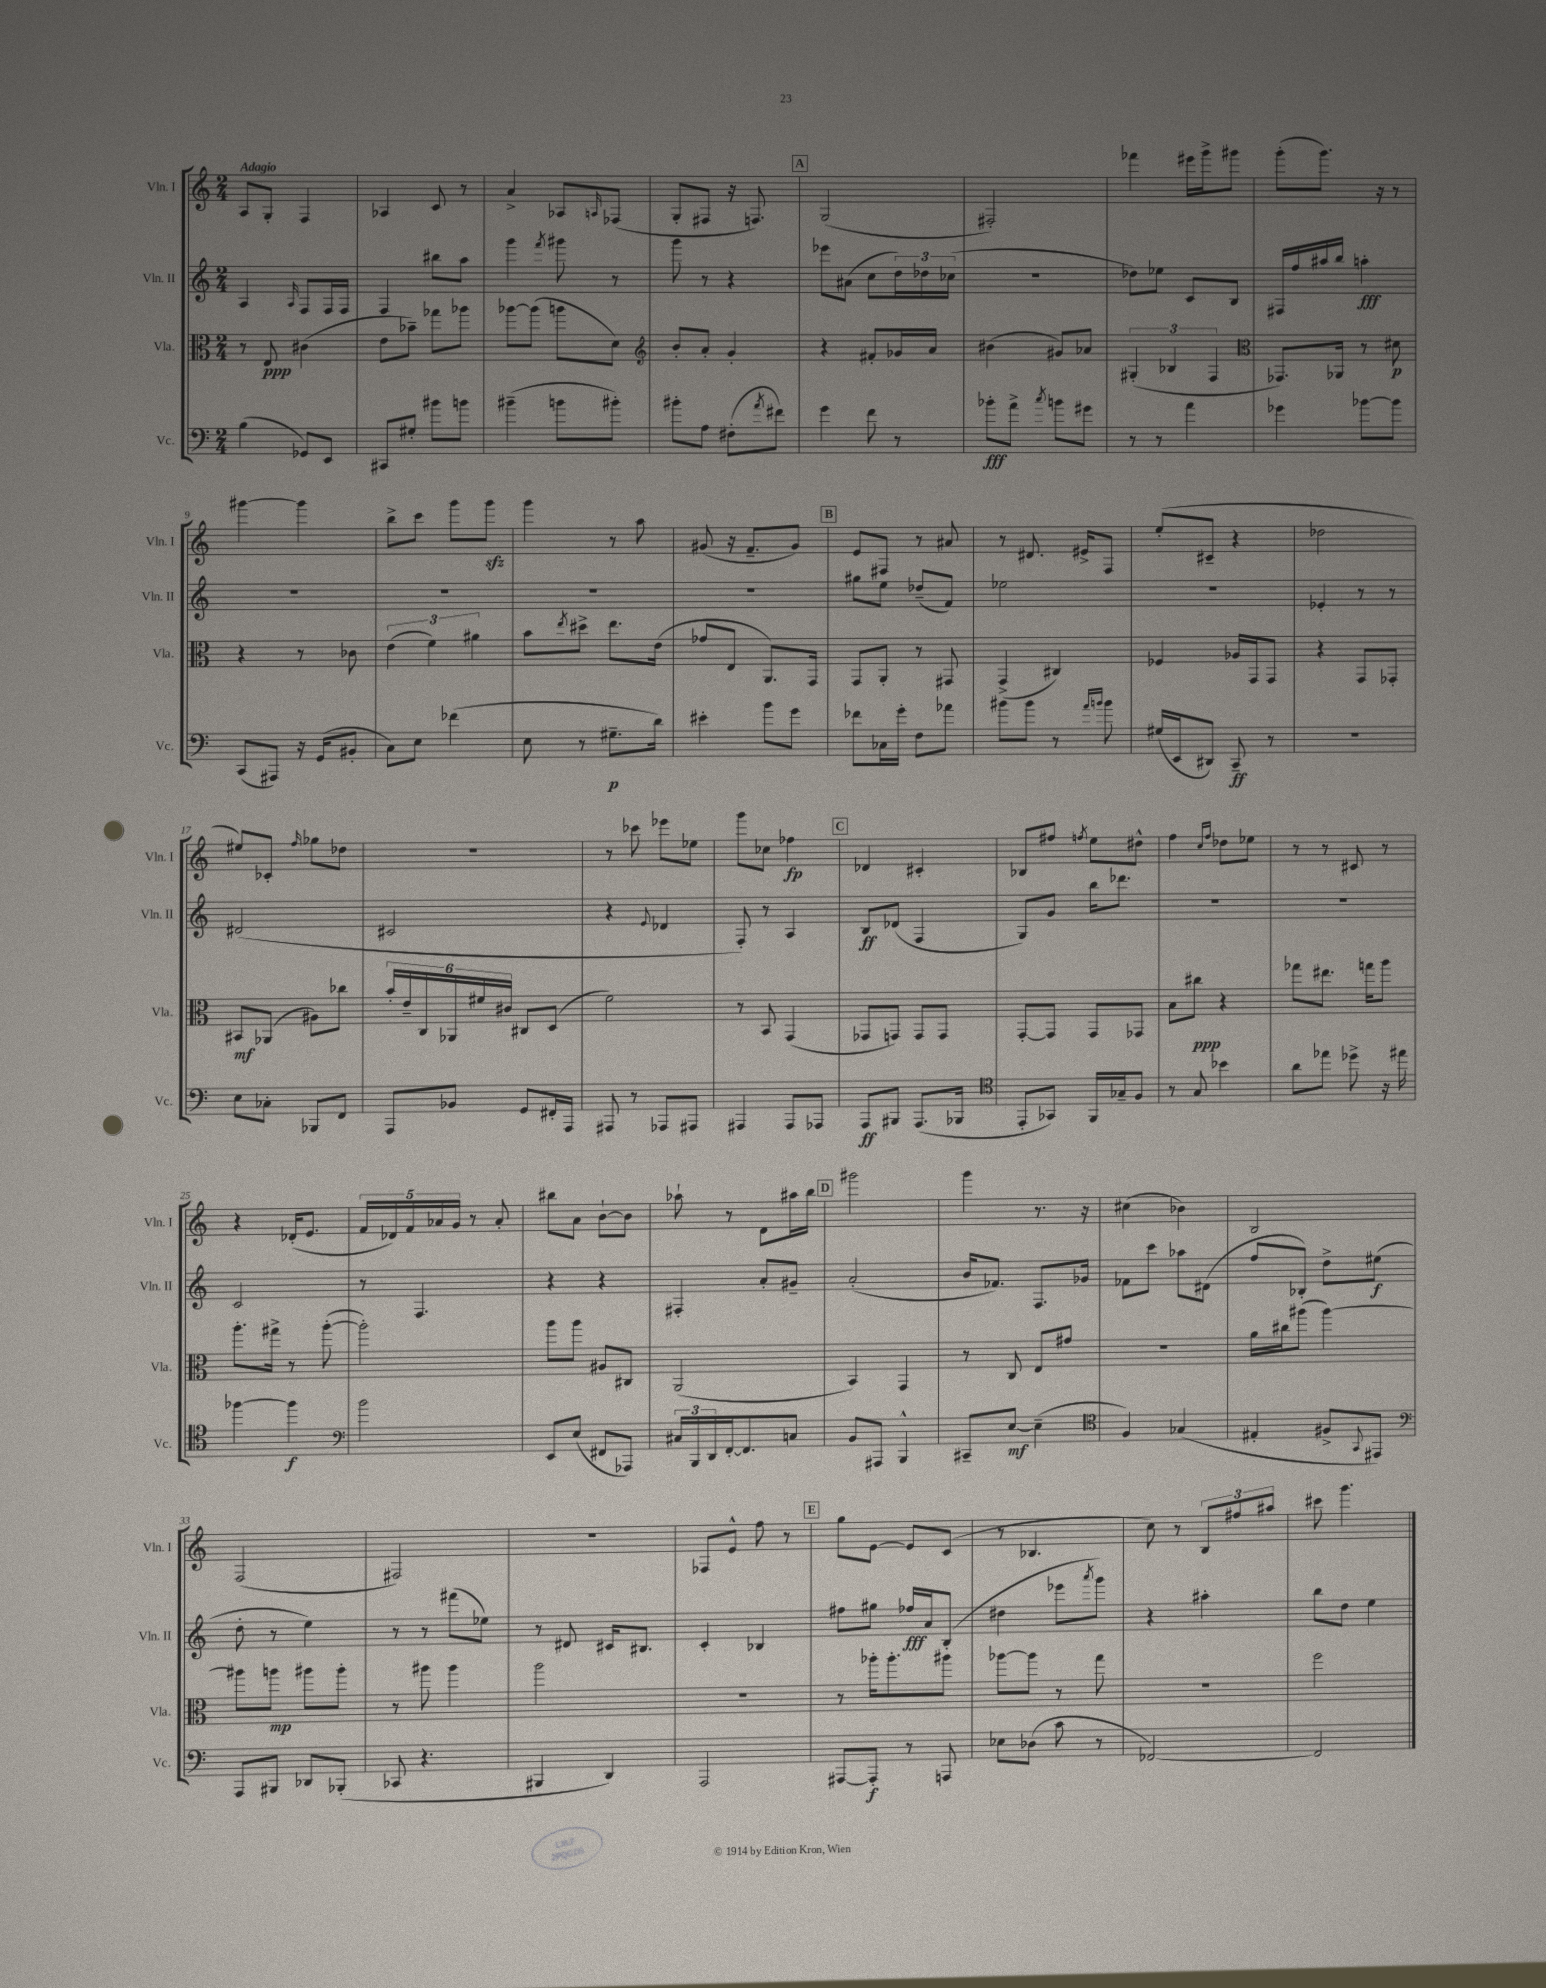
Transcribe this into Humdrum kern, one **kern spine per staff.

**kern	**kern	**kern	**kern
*staff4	*staff3	*staff2	*staff1
*clefF4	*clefC3	*clefG2	*clefG2
*k[]	*k[]	*k[]	*k[]
*M2/4	*M2/4	*M2/4	*M2/4
(4B	8r	4A	8A
.	8E	.	8G'
.	.	16qqA	.
8GG-)	(4c#	8F	4F
8EE	.	16F	.
.	.	16F	.
=	=	=	=
8CC#	8e	4F	4A-
8G#'	8b-~)	.	.
8b#	8gg-	8bb#	8c
8b	8aa-	8aa	8r
=	=	=	=
(4b#~	[8aa-	4ggg	4a^
.	(8aa-]	.	.
.	.	8qfff	.
8b	8aa	8ggg#	8A-
.	.	.	16qqA
8b#')	8d)	8r	(8F-
=	=	=	=
*	*clefG2	*	*
8b#'	8b'	8ggg	8G'
8A	8a'	8r	8F#
(8F#'	4g'	4r	16r
.	.	.	8.F)
8qa	.	.	.
8f#)	.	.	.
=	=	=	=
4g	4r	8eee-	(2G
.	.	(8a#	.
8f	8f#'	8cc	.
8r	16g-	24dd)	.
.	.	24dd-	.
.	16a	.	.
.	.	(24cc-	.
=	=	=	=
8b-'	(4b#	2r	2F#')
8a^	.	.	.
8qcc	.	.	.
8b	8g#)	.	.
8g#	8a-	.	.
=	=	=	=
8r	(6G#'	8dd-)	4fff-
8r	.	8ee-	.
.	6B-	.	.
4a	.	8c	16eee#
.	.	.	16ggg^
.	6F	.	.
.	.	8B	8ggg#
=	=	=	=
*	*clefC3	*	*
4g-	8.GG-)	16F#	(8ggg'
.	.	16ff	.
.	.	16aa#	8.ggg)
.	16AA-	16bb	.
[8b-	8r	4aa'	.
.	.	.	16r
8b-]	8d#	.	8r
=	=	=	=
(8CC	4r	2r	[4ggg#
8AAA#)	.	.	.
16r	8r	.	4ggg#]
(16GG	.	.	.
8BB#'	8c-	.	.
=	=	=	=
8C)	(6e	2r	8bb^
8E	.	.	8ccc
.	6f)	.	.
(4f-	.	.	8ggg
.	6a#	.	.
.	.	.	8ggg
=	=	=	=
8E	8b	2r	4ggg
.	8qee	.	.
8r	8dd#^	.	.
8.G#~	8.ee	.	8r
.	.	.	8aa
16d)	(16e	.	.
=	=	=	=
4e#'	8g-	2r	(8g#
.	8E	.	16r
.	.	.	8.f~
8b	8.AA)	.	.
8g	.	.	8g#)
.	16GG	.	.
=	=	=	=
8f-	8GG	8gg#	8e
16C-	8AA'	8ee	8F#
16g'	.	.	.
8F	8r	(8dd-~	8r
8a-	8GG#	8f)	8a#
=	=	=	=
8b#	(4GG^	2ee-	8r
8b#	.	.	8.d#
8r	4C#)	.	.
.	.	.	16e#^
16qqa	.	.	.
16qqb	.	.	.
8b	.	.	8F
=	=	=	=
(16G#	4F-	2r	(8ee'
16EE	.	.	.
8DD#)	.	.	8c#~
8CC~	16A-	.	4r
.	16GG	.	.
8r	8GG	.	.
=	=	=	=
2r	4r	4e-'	2dd-
.	8GG	8r	.
.	8GG-'	8r	.
=	=	=	=
8E	8BB#	(2d#	8ee#)
8C-'	(8AA-	.	8c-'
.	.	.	16qqff
8BBB-	8A#)	.	8gg-
8FF	8cc-	.	8dd-
=	=	=	=
8AAA	24b'	2c#	2r
.	24e~	.	.
.	24C	.	.
8BB-	24AA-	.	.
.	24f#	.	.
.	24c#	.	.
8GG	8C#	.	.
16FF#'	(8D	.	.
16AAA	.	.	.
=	=	=	=
8AAA#	2f)	4r	8r
8r	.	.	8ccc-
.	.	8qqe	.
8AAA-	.	4d-	8eee-
8AAA#	.	.	8ee-
=	=	=	=
4AAA#	8r	8F')	8ggg
.	8BB	8r	8cc-
8AAA#	(4GG	4A	4ff-
8AAA-	.	.	.
=	=	=	=
8AAA	8GG-	8B	4d-
8BBB#	8GG)	(8d-	.
(8.AAA	8GG	4F	4c#'
.	8GG	.	.
16BBB-	.	.	.
=	=	=	=
*clefC4	*	*	*
8EE'	[8GG'	8G)	8B-
8GG-)	8GG]	8g	8ff#
.	.	.	8qff
16FF	8GG	16bb	8ee
16G-~	.	8.ddd-	.
8F	8GG-	.	8dd#^^
=	=	=	=
8r	8B	2r	4ff
8G	8cc#	.	.
.	.	.	16qqcc
.	.	.	16qqff
4b-	4r	.	8dd-
.	.	.	8ee-
=	=	=	=
8a	8gg-	2r	8r
8ee-	8.ee#	.	8r
8dd-^	.	.	8c#
.	16gg	.	.
16r	8aa	.	8r
16ee#	.	.	.
=	=	=	=
[4ff-	8.aa'	2c	4r
.	16gg#^	.	.
4ff-]	8r	.	(16d-'
.	.	.	8.e
.	([8aa'	.	.
=	=	=	=
*clefF4	*	*	*
2b	2aa'])	8r	20f
.	.	.	20d-)
.	.	.	20f
.	.	4.F	.
.	.	.	20a-
.	.	.	20g
.	.	.	8r
.	.	.	8a-'
=	=	=	=
8EE	8aa	4r	8bb#
(8E	8aa	.	8a
8FF#	8A#	4r	[8b`
8AAA-)	8C#	.	8b]
=	=	=	=
24C#	(2AA	4F#'	8aa-`
24BBB	.	.	.
24DD	.	.	.
[16FF'	.	.	8r
8.FF]	.	.	.
.	.	8a'	8d
8C	.	8g#~	16aa#
.	.	.	16bb
=	=	=	=
8BB	4BB)	(2a'	2ggg#
8AAA#	.	.	.
4BBB^^	4GG	.	.
=	=	=	=
8CC#~	8r	16b	4ggg
.	.	8.f-)	.
[8E	8C	.	.
(4E~]	8E	8.F	8.r
.	8g#	.	.
.	.	16g-	16r
=	=	=	=
*clefC4	*	*	*
4F)	2r	8f-	(4cc#
.	.	8ccc	.
(4G-	.	8aa-	4b-)
.	.	(8d#	.
=	=	=	=
4E#'	16a	8ff	2B
.	16cc#	.	.
.	(8aa#	8B-')	.
8F#^	[4aa#)	8dd^	.
8qqGG	.	.	.
8EE#)	.	(8ee#	.
=	=	=	=
*clefF4	*	*	*
8AAA	8aa#]	8dd'	(2F
8BBB#	8aa	8r	.
8DD-	8aa#	4ee)	.
(8BBB-'	8aa#'	.	.
=	=	=	=
8CC-	8r	8r	2F#)
4.r	8aa#	8r	.
.	4aa#	(8fff#	.
.	.	8ee-)	.
=	=	=	=
4BBB#	2aa	8r	2r
.	.	8d#	.
4DD)	.	16c#	.
.	.	8.B#	.
=	=	=	=
2AAA	2r	4c'	8F-
.	.	.	8e^^
.	.	4B-	8ff
.	.	.	8r
=	=	=	=
[8AAA#	8r	8ff#	8gg
8AAA#']	16aa-'	8gg#	[8e
.	8.aa-'	.	.
8r	.	16ff-	8e]
.	.	16a	.
8AAA	8aa#	(8B'	(8c
=	=	=	=
8E-	[8aa-	4dd#	8r
(8D-	8aa-]	.	4.B-
8c	8r	8eee-	.
.	.	8qaaa	.
8r	8gg	8ggg)	.
=	=	=	=
[2FF-)	2r	4r	8cc)
.	.	.	8r
.	.	4aa#'	12B
.	.	.	12ff#
.	.	.	12aa#
=	=	=	=
2FF-]	2ff	8bb	8ccc#
.	.	8dd	4.ggg
.	.	4ee	.
==	==	==	==
*-	*-	*-	*-
